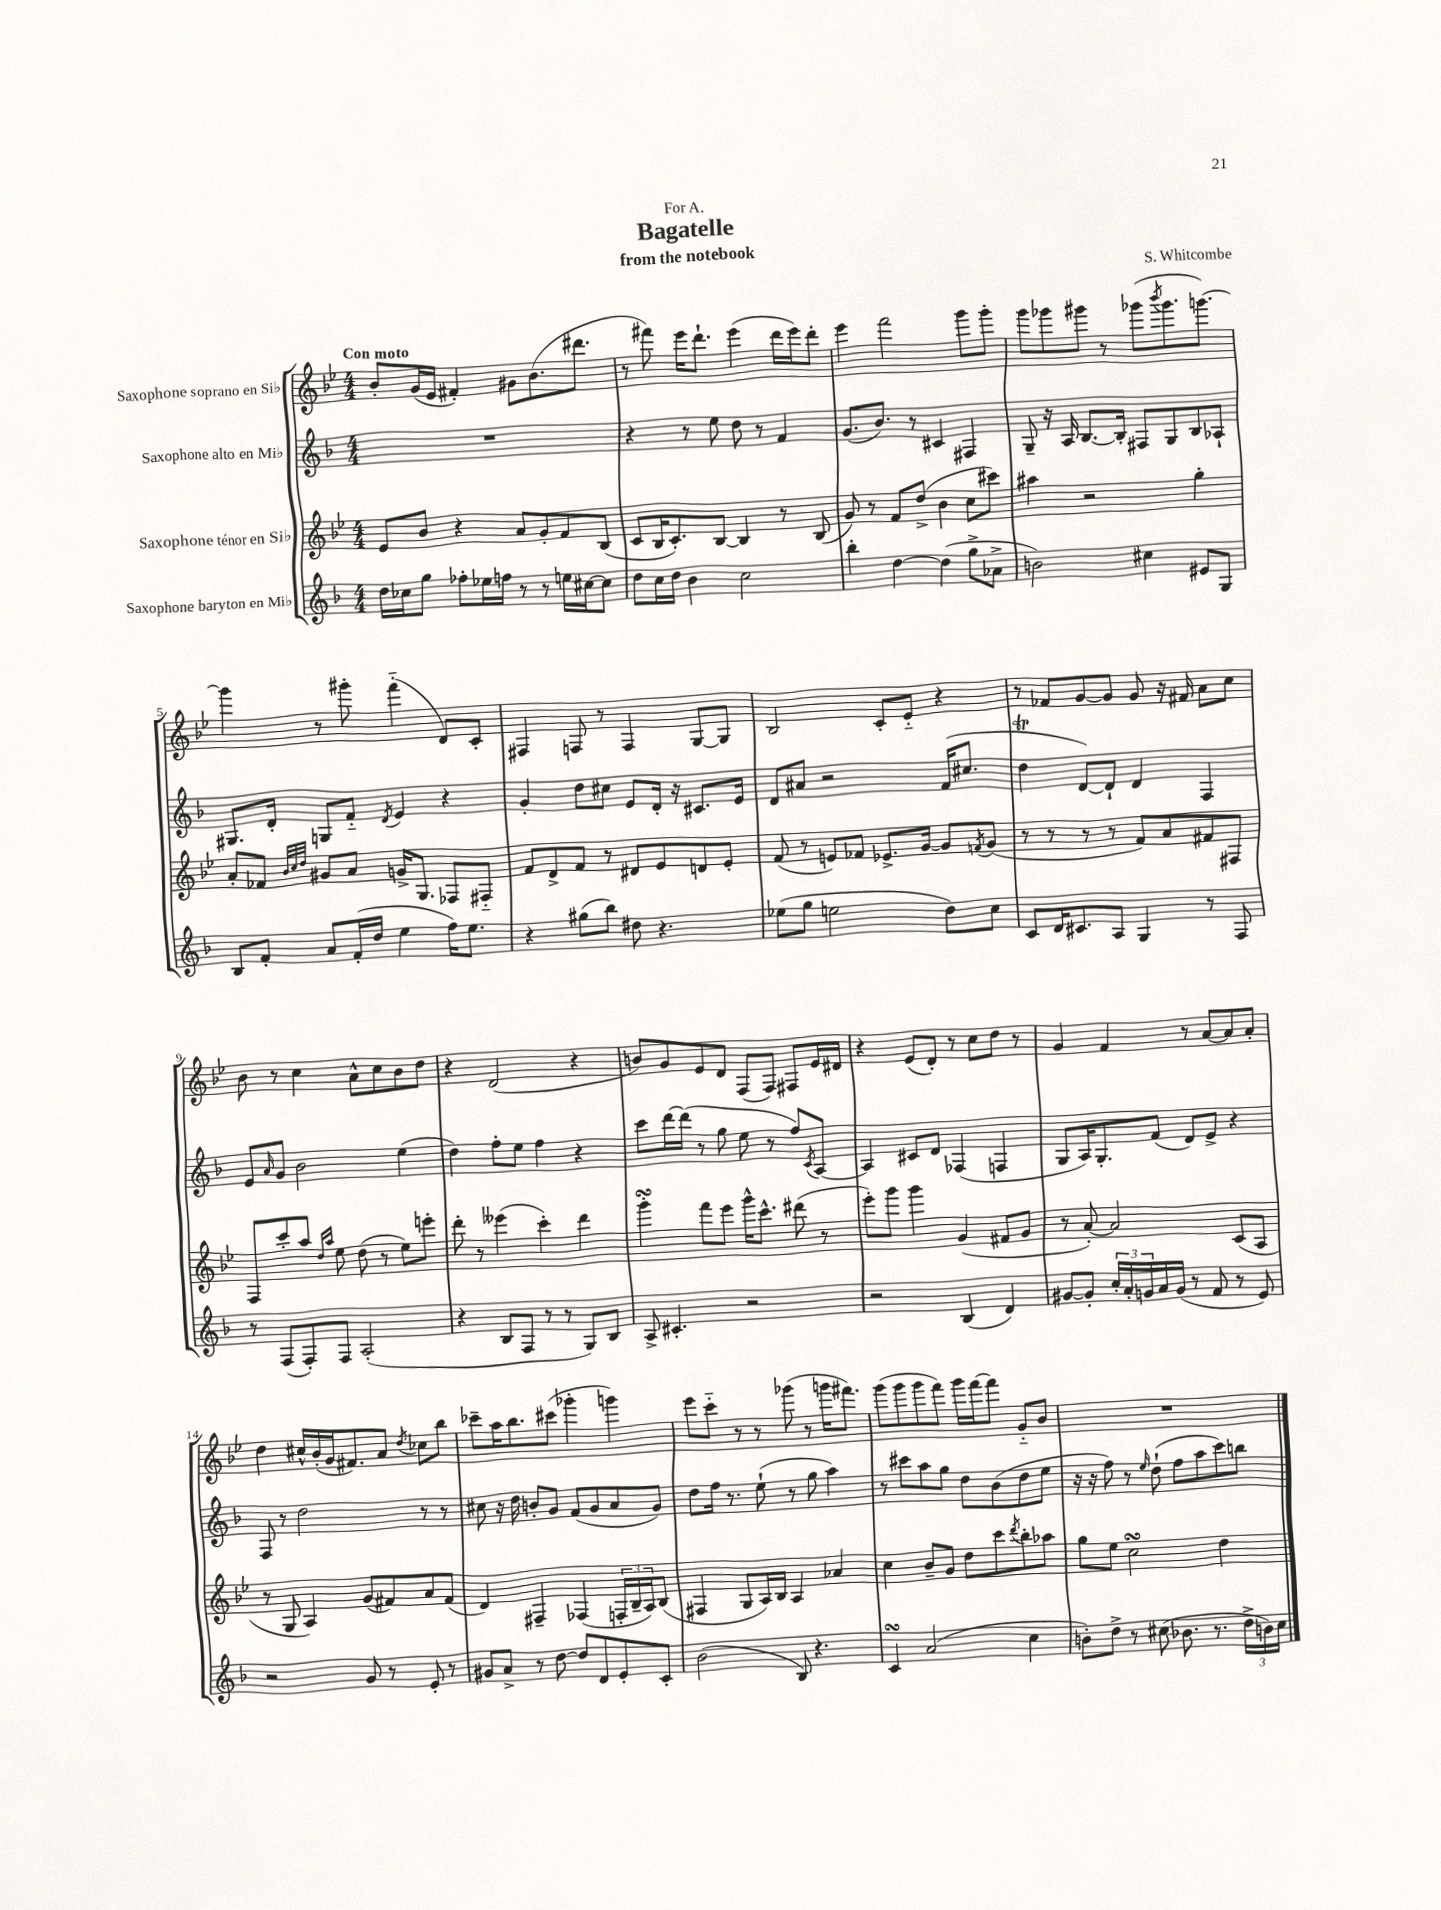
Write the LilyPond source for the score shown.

\header { title = "Bagatelle" composer = "S. Whitcombe" subtitle = "from the notebook" dedication = "For A." }
<<
\new StaffGroup <<
\new Staff = "s0" \with { instrumentName = "Saxophone soprano en Sib" } {
    \clef treble \key bes \major \numericTimeSignature \time 4/4 \tempo "Con moto"
    bes'8-. g'16( ees'16 fis'4-.) gis'8 bes'8.( dis'''8. |
    r8 fis'''8) ees'''16 d'''8.-! ees'''4( d'''16 ees'''16) d'''8-. |
    ees'''4 f'''2 g'''8 g'''8-. |
    g'''8 ges'''8 gis'''8 r8 ges'''8( \acciaccatura { bes'''8 } ges'''8. g'''8.~) |
    g'''4 r8 gis'''8-. f'''4-_( d'8) c'8-. |
    fis4 f8 r8 f4 g8~ g8 |
    bes2 c'8-. ees'8-_ r4 |
    r8 fes'8 g'8~ g'8 g'8 r16 fis'16 a'8 c''8 |
    bes'8 r8 c''4 a'8-^ c''8 bes'8 d''8 |
    r4 d'2( r4 |
    b'8) g'8 ees'8 d'8 f8( f8) fis8 ees'16 dis'16 |
    r4 ees'8( d'8-.) r8 c''8 d''8 r8 |
    g'4 f'4 r8 a'8~ a'8 a'8-. |
    d''4 cis''16-^ bes'16-.( g'16 fis'8.) a'8 \acciaccatura { d''8 } ces''8 bes''8 |
    ces'''8-- a''16 bes''8. cis'''8( ges'''4-. g'''4) |
    ees'''8 c'''8-_ r8 r8 ges'''8( r8 g'''16 fis'''8.) |
    g'''8( g'''8 g'''8 f'''8) g'''16 f'''16~ f'''8 g'8-_ bes'8 |
    R1 \bar "|." |
}
\new Staff = "s1" \with { instrumentName = "Saxophone alto en Mib" } {
    \clef treble \key f \major \numericTimeSignature \time 4/4
    R1 |
    r4 r8 e''8 d''8 r8 f'4 |
    g'8.( bes'8.) r8 cis'4 fis4 |
    g8-- r16 a16 bes8.~ bes16-. fis8 g8 bes8 aes8-! |
    gis8. d'16-. g8 f'8-_ \acciaccatura { d'8 } e'4 r4 |
    g'4-. d''8 cis''8 e'8 d'16-. r16 cis'8. e'16 |
    d'8 ais'8 r2 f'16( cis''8. |
    d''4\trill d'8~) d'8-! d'4 f4 |
    e'8 \grace { a'16 } g'8 bes'2 e''4( |
    d''4) f''8-. e''8 f''4 r4 |
    c'''8 d'''16~ d'''16( r8 g''8 e''8 r8 f''8) \acciaccatura { c'8 } a8~ |
    a4 cis'8 d'8 fes4( f4 |
    g8 a16) g8.-. f'8( d'8) e'8-> r4 |
    f8 r8 d''2 r8 r8 |
    cis''8 r16 d''16 b'8-. g'8 f'8( g'8 a'8 g'8) |
    d''8 f''16 r8. e''8-!( r8 g''8 a''4) |
    r8 cis'''8 a''8 g''8 d''8 bes'8( d''8 e''8 |
    r16 r16 f''8) r8 \grace { e''16 } d''8-!( f''8 a''8 c'''8) b''8 \bar "|." |
}
\new Staff = "s2" \with { instrumentName = "Saxophone ténor en Sib" } {
    \clef treble \key bes \major \numericTimeSignature \time 4/4
    ees'8 bes'8 r4 a'8 g'8-. f'8 bes8( |
    c'8 bes16 c'8.-.) bes8~ bes4 r8 bes8( |
    g'8) r8 f'8 d''8->( bes'4 c''8 cis'''8) |
    ais''4 r2 g''4-. |
    a'8-. fes'8 \grace { bes'32 c''32 d''32 } gis'8 a'8 g'16-> g8. fes8 fis8-_ |
    f'8 d'8-> f'8 r8 dis'8 ees'8 d'8 ees'8-. |
    f'8( r8 e'8) fes'8 ees'8.-> g'16~ g'8 \acciaccatura { f'8 } g'8( |
    r8 r8 r8 r8 f'8) a'8 fis'8 fis8 |
    f8 c'''8-. a''8 \grace { d''16 a''16 } ees''8 d''8( r8 ees''8) e'''8-. |
    d'''8-. r8 eeses'''4( c'''4-.) d'''4 |
    g'''4-.\turn f'''8 ees'''8 g'''16-^ c'''8.-^ dis'''8( r8 |
    ees'''8-.) g'''8 g'''4 g'4( fis'8 g'8 |
    r8 a'8~-.) a'2 c'8( a8 |
    r8 g8 a4) g'8( fis'8) a'8 fis'8( |
    d'4) fis4-- fes4( \tuplet 3/2 { f16-. bes16-- a16) } bes8( |
    fis4 g8 a16) bes16 a4 aes'4 |
    c''4 bes'8-- g'8 d''8 c'''8 \acciaccatura { d'''8 } bes''8-. aes''8 |
    g''8 ees''8 c''2\turn d''4 \bar "|." |
}
\new Staff = "s3" \with { instrumentName = "Saxophone baryton en Mib" } {
    \clef treble \key f \major \numericTimeSignature \time 4/4
    d''16 ces''16 g''8 fes''8-. ees''16 f''16 r8 r8 e''16 cis''16~ cis''8 |
    d''8 c''16 d''16 bes'4 c''2 |
    bes''4-. d''4~ d''4( g''8-> aes'8-> |
    b'2) cis''4 eis'8 g8 |
    bes8 f'8-. a'8 f'16-.( d''16 e''4 f''16) e''8. |
    r4 gis''8( bes''8) dis''8 r4. |
    ees''8( g''8 e''2 d''8) c''8 |
    c'8 d'16 cis'8. a8 g4 r8 f8 |
    r8 f8( f8-.) f8 a2-.( |
    r4 bes8 f8 r8 r8 g8) bes8 |
    a8-> cis'4.-. r2 |
    r2 bes4( d'4) |
    gis'8~ gis'8-. \tuplet 3/2 { c''16-. a'16-. g'16 } a'16 g'16( r8 f'8 r8 e'8) |
    r2 g'8 r8 e'8-. r8 |
    gis'8 a'8-> r8 d''8~ d''8 d'8 e'8-. c'8-. |
    bes'2( bes8) r4. |
    c'4\turn a'2( c''4 |
    b'8-.) d''8-> r8 cis''8( bes'8. r8. \tuplet 3/2 { d''16-> b'16) cis''16 } \bar "|." |
}
>>
>>
